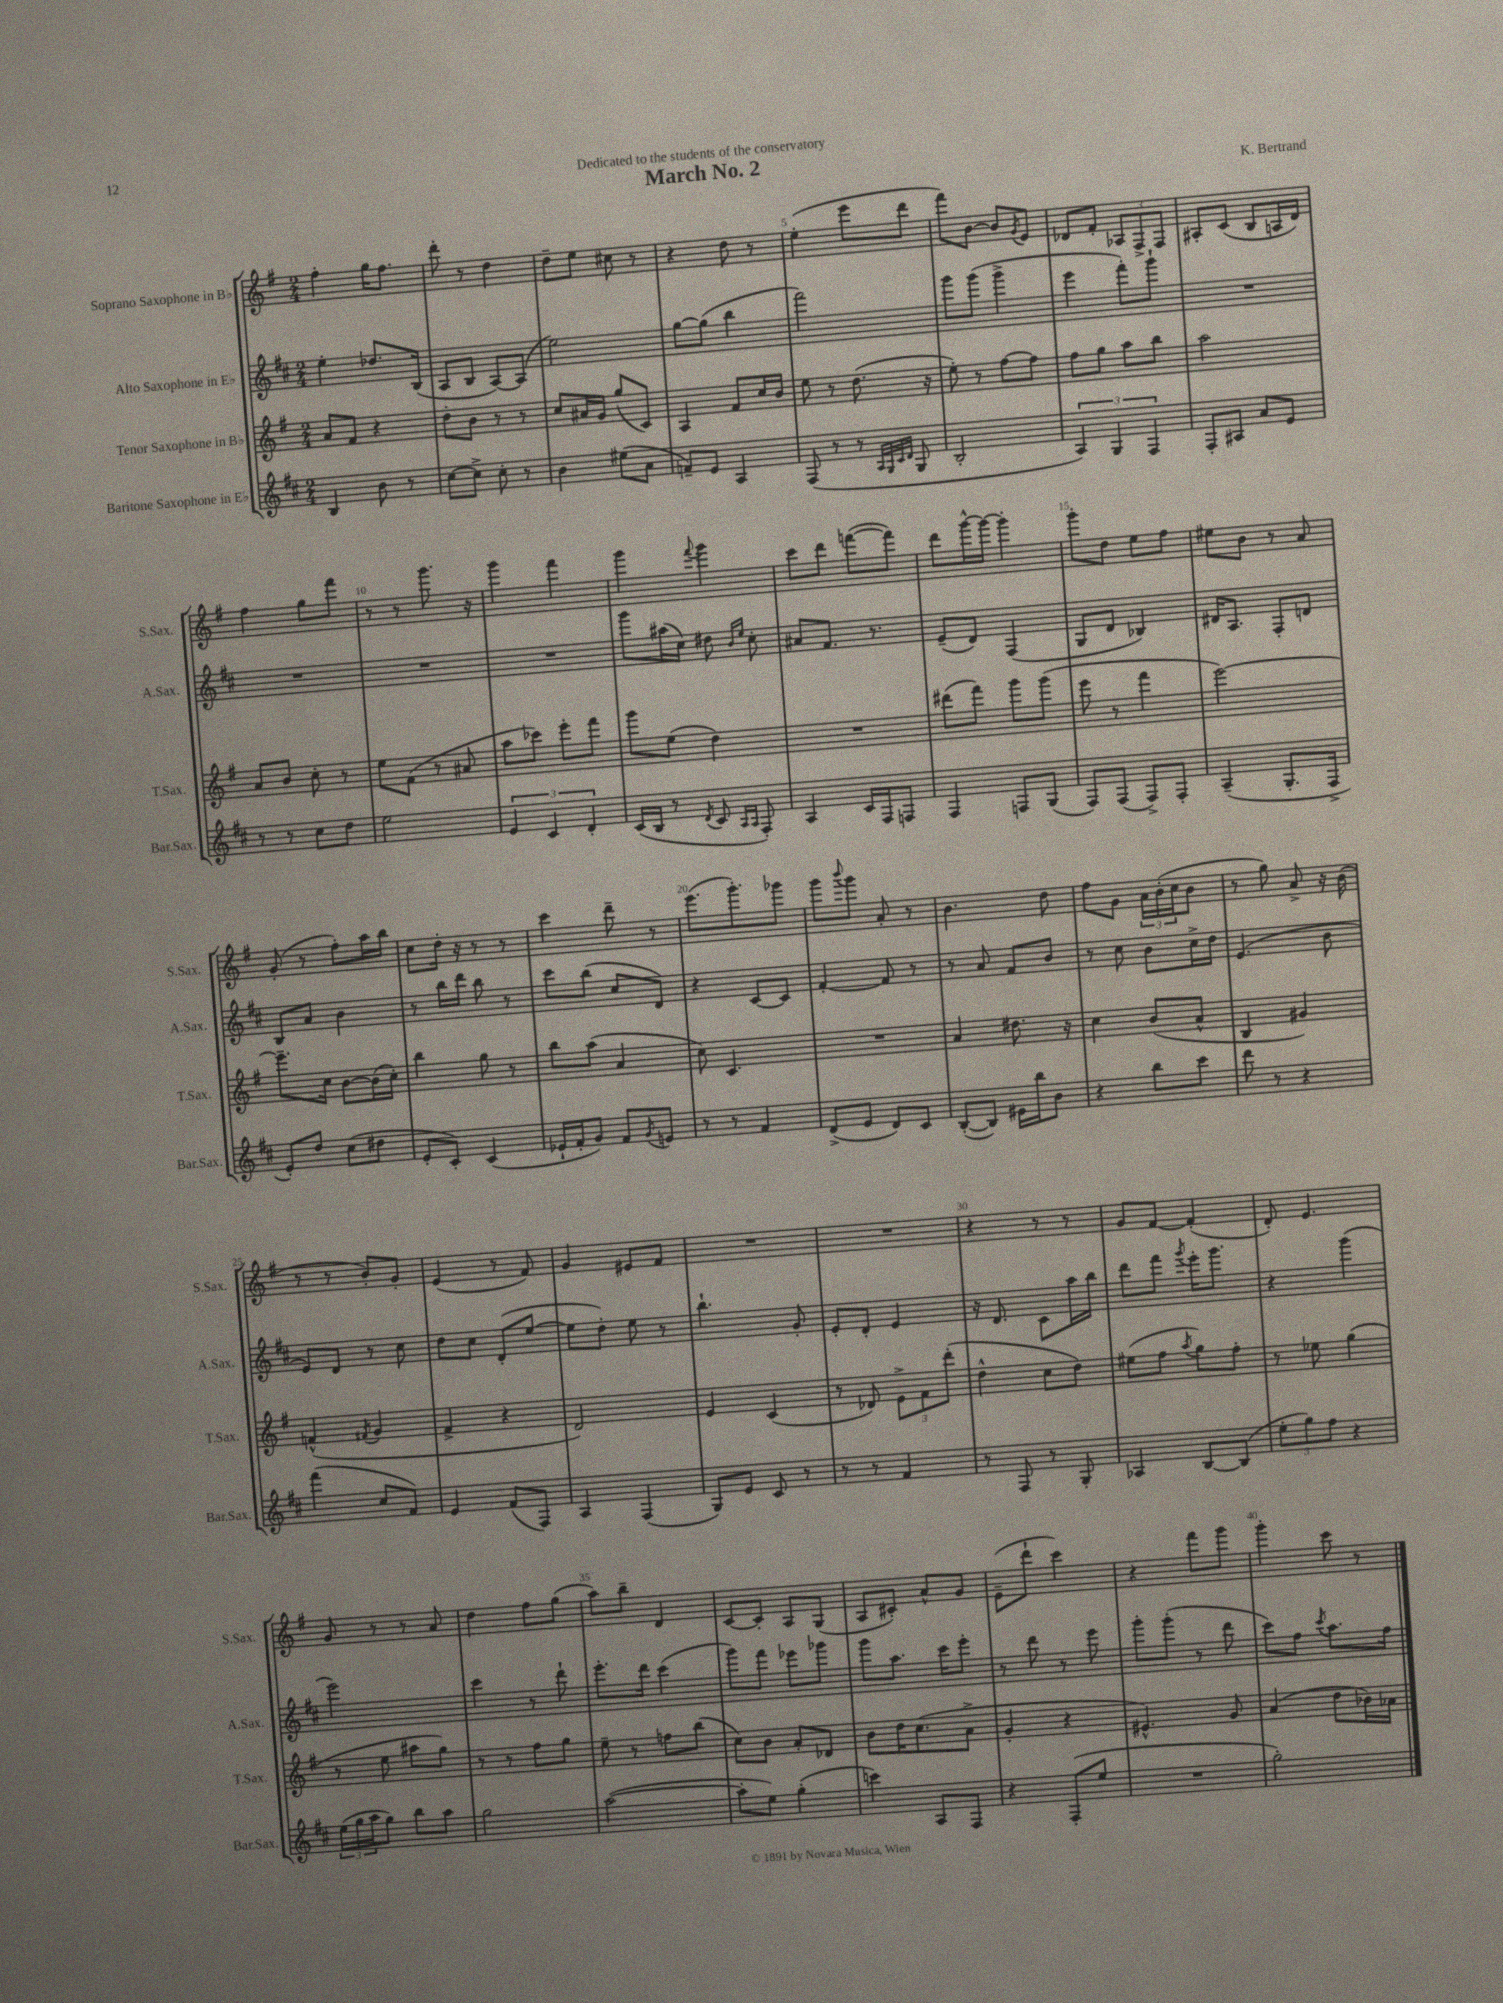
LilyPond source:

\header { title = "March No. 2" composer = "K. Bertrand" dedication = "Dedicated to the students of the conservatory" }
<<
\new StaffGroup <<
\new Staff = "s0" \with { instrumentName = "Soprano Saxophone in Bb" shortInstrumentName = "S.Sax." } {
    \clef treble \key g \major \numericTimeSignature \time 2/4
    fis''4-. g''16 fis''8. |
    d'''8-. r8 d''4 |
    d''8-- e''8 cis''8 r8 |
    r4 d''8 r8 |
    e''4-.( e'''8 d'''8 |
    fis'''8) b'8~ b'8 \acciaccatura { g'8 } e'8 |
    des'8 fis'8-. \tuplet 3/2 { aes8 fis8-> fis8 } |
    ais8-. c'8( b8 a16 d'16) |
    fis''4 g''8 fis'''8 |
    r8 r8 g'''8. r16 |
    g'''4 fis'''4 |
    g'''4 \appoggiatura { fis'''8 } g'''4 |
    c'''8 d'''8 f'''8~( f'''8) |
    d'''8 g'''16~-^ g'''16~ g'''4-. |
    g'''8-. d''8 e''8 fis''8 |
    eis''8 b'8 r8 a'8 |
    g'8-.( r8 fis''8-.) a''16 b''16 |
    c''8 d''16-. r16 r8 r8 |
    c'''4 d'''8-- r8 |
    e'''8.( g'''8.-.) ges'''8 |
    g'''8 \appoggiatura { b'''8 } g'''8 a'8-. r8 |
    b'4. d''8 |
    fis''8 g'8 \tuplet 3/2 { a'16 b'16-.( c''16 } b'8 |
    r8 g''8) a'8-> r16 b'16( |
    r8 r8 b'8-.) g'8-. |
    e'4( r8 fis'8) |
    g'4 eis'8 fis'8 |
    R2 |
    R2 |
    r4 r8 r8 |
    g'8 fis'8~ fis'4-.( |
    d'8-.) e'4. |
    g'8 r8 r8 a'8 |
    d''4 fis''8 g''8( |
    a''8) b''8-- d'4 |
    c'8~ c'8-. a8 g8( |
    a8 cis'8-.) a'8-^ g'8 |
    e'8--( d'''8-! c'''4) |
    r4 fis'''8 g'''8 |
    g'''4-. c'''8 r8 \bar "|." |
}
\new Staff = "s1" \with { instrumentName = "Alto Saxophone in Eb" shortInstrumentName = "A.Sax." } {
    \clef treble \key d \major \numericTimeSignature \time 2/4
    e''4-. des''8. b16( |
    a8 b8 a8~) a8( |
    e''2) |
    g''8~ g''8( b''4 |
    fis'''2) |
    g'''8 g'''8( g'''4-> |
    e'''4 fis'''8-.) g'''8-! |
    R2 |
    R2 |
    R2 |
    R2 |
    g'''8 ais''16( cis''16) dis''8 \grace { b'16 e''16 } cis''8-. |
    ais'8 fis'8. r8. |
    e'8--( d'8) fis4( |
    g8 d'8 bes4) |
    dis'16 a8. fis8-. d'8 |
    b8 a'8 b'4 |
    r8 b''16 d'''16 b''8 r8 |
    cis'''8 b''8( cis''8 d'8) |
    r4 cis'8~ cis'8 |
    fis'4~-. fis'8 r8 |
    r8 a'8 fis'8 b'8 |
    r8 cis''8 b'8 cis''16-> d''16 |
    e'4.( b'8 |
    e'8) d'8 r8 cis''8 |
    d''8 cis''8 d'8-.( e''8~ |
    e''8 d''8-.) e''8 r8 |
    b''4.-! g'8-. |
    e'8-. d'8-. e'4 |
    r16 d'8. cis'8 a''16 b''16 |
    d'''8 fis'''8 \acciaccatura { g'''8 } e'''16-. g'''8. |
    r4 g'''4( |
    e'''2) |
    cis'''4 r8 d'''8-! |
    e'''8.-. d'''16 cis'''4( |
    g'''8) fis'''8 ees'''8 ges'''8 |
    g'''8 a''8. cis'''16 e'''8-. |
    r8 d'''8 r8 e'''8 |
    g'''8-. g'''8-.( r8 d'''8 |
    cis'''8) fis''8 \acciaccatura { cis'''8 } a''8. fis''16 \bar "|." |
}
\new Staff = "s2" \with { instrumentName = "Tenor Saxophone in Bb" shortInstrumentName = "T.Sax." } {
    \clef treble \key g \major \numericTimeSignature \time 2/4
    a'8 fis'8 r4 |
    d''8-. b'8 r8 r8 |
    c''8 ais'16 g'16 g''8( c'8) |
    a4 fis'8 c''16 b'16 |
    e''8 r8 d''8.( r16 |
    e''8-.) r8 fis''8~ fis''8 |
    fis''8 g''8 a''8 b''8 |
    a''2 |
    a'8 b'8 c''8-. r8 |
    e''8 fis'8( r8 ais'8 |
    a''8 ces'''8) e'''8-. fis'''8 |
    g'''8 e''8( d''4) |
    R2 |
    dis'''8( fis'''8) g'''8 g'''8( |
    e'''8 r8 fis'''4 |
    e'''2~) |
    e'''8.-- c''16 b'8~ b'16( c''16-.) |
    b''4 g''8 r8 |
    b''8 a''8( a'4 |
    c''8) c'4. |
    R2 |
    a'4 dis''8. r16 |
    c''4 b'8( a'8-^ |
    b4 gis'4) |
    f'4-^( \acciaccatura { fis'8 } g'4 |
    fis'4-> r4 |
    d'2) |
    e'4 c'4( |
    r8 des'8) \tuplet 3/2 { e'8-> fis'8 d'''8-.( } |
    d''4-^ c''8 d''8) |
    eis''8( fis''8 \acciaccatura { a''8 } g''8) fis''8-. |
    r8 ees''8 g''4( |
    r8 e''8 ais''8 g''8) |
    r8 r8 fis''8 g''8 |
    e''8-- r8 f''8 b''8( |
    c''8) b'8 a'8-. des'8 |
    b'8 d''16 c''8.( a'8-> |
    g'4-. r4 |
    eis'4.-^) g'8 |
    a'4( d''8 bes'16) aes'16 \bar "|." |
}
\new Staff = "s3" \with { instrumentName = "Baritone Saxophone in Eb" shortInstrumentName = "Bar.Sax." } {
    \clef treble \key d \major \numericTimeSignature \time 2/4
    b4 b'8 r8 |
    cis''8~ cis''8-> cis''8-. r8 |
    b'4 eis''8( a'8 |
    f'8--) e'8 a4 |
    fis8( r8 r8 \grace { a32 g32 cis'32 d'32 } g8 |
    b2-. |
    \tuplet 3/2 { a4) g4 fis4 } |
    fis8-. ais8 a'8 e'8 |
    r8 r8 cis''8 d''8 |
    e''2 |
    \tuplet 3/2 { e'4 cis'4 d'4-. } |
    cis'16( b16 r8 \acciaccatura { d'8 } cis'8 \grace { a16 a16 } fis8-.) |
    a4 cis'16 fis16 f8 |
    fis4 f8 g8( |
    fis8) fis8( fis8->) fis8-. |
    a4--( g8.-. fis16-> |
    e'8-.) d''8 cis''8( dis''8 |
    e'8-. cis'8-.) cis'4( |
    ees'16-! fis'16-. g'8) fis'8 \acciaccatura { g'8 } e'8 |
    r8 r8 fis'4 |
    d'8->( e'8 d'8) cis'8 |
    b8~-.( b8) eis'16 b''16 b'8 |
    r4 b''8 cis'''8 |
    d'''8 r8 r4 |
    fis'''4( cis''8 fis'8) |
    e'4 fis'8( fis8) |
    a4 fis4( |
    g8) e'8 cis'8 r8 |
    r8 r8 fis'4 |
    r8 fis8 r8 g8-. |
    aes4 b8~ b8( |
    \tuplet 3/2 { e''8-. g''8) fis''8 } r4 |
    \tuplet 3/2 { e''16( g''16 a''16 } g''8) b''8 a''8 |
    g''2 |
    a''2~( |
    a''8-. e''8) g''4-.( |
    c'''4) a8 fis8 |
    r4 fis8-.( e''8 |
    R2 |
    g''2-.) \bar "|." |
}
>>
>>
\layout { \context { \Score \override BarNumber.break-visibility = ##(#f #t #t) barNumberVisibility = #(every-nth-bar-number-visible 5) } }
